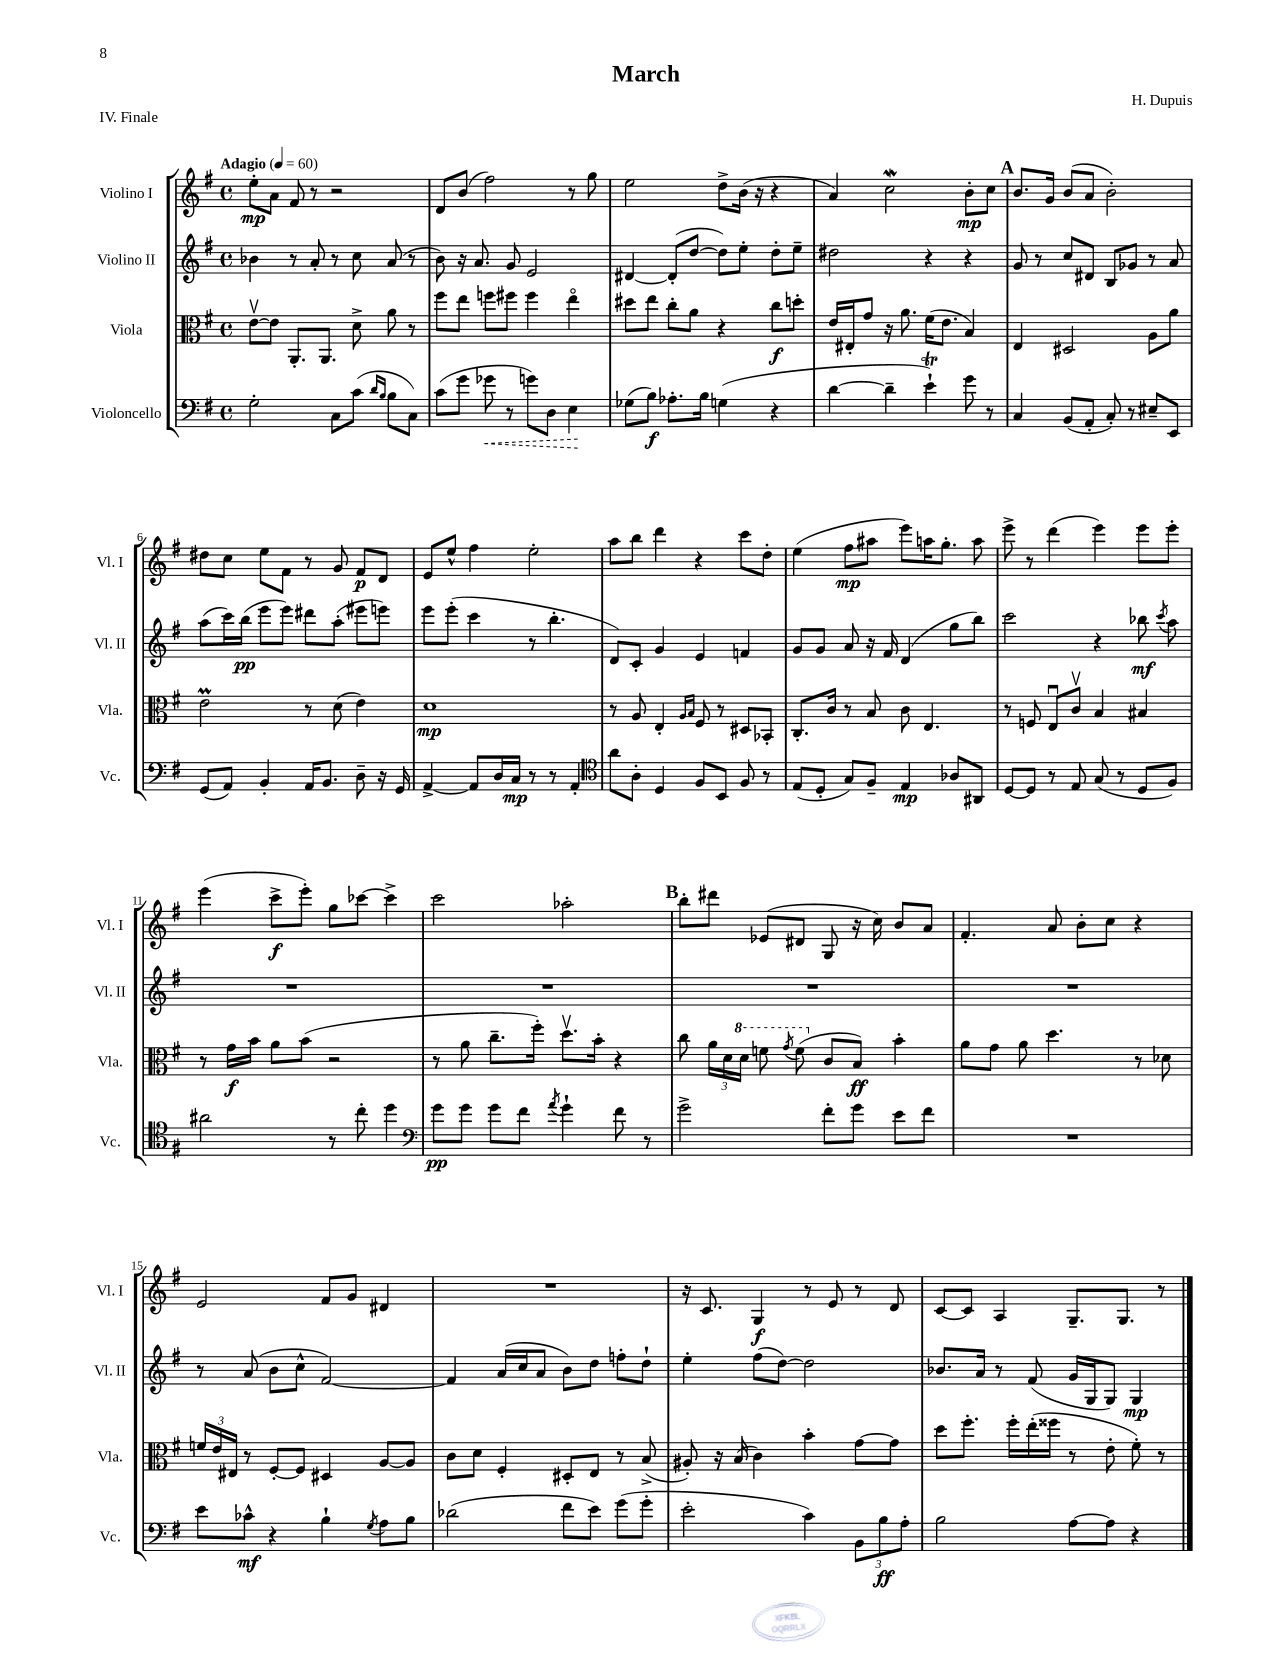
\header { title = "March" composer = "H. Dupuis" piece = "IV. Finale" }
<<
\new StaffGroup <<
\new Staff = "s0" \with { instrumentName = "Violino I" shortInstrumentName = "Vl. I" } {
    \clef treble \key g \major \defaultTimeSignature \time 4/4 \tempo "Adagio" 4 = 60
    \autoBeamOff e''8[-.\mp a'8] fis'8 r8 r2 |
    d'8[ b'8]( fis''2) r8 g''8 |
    e''2 d''8[-> b'16]( r16 r4 |
    a'4) c''2\mordent b'8[-.\mp c''8] |
    \mark \markup { \bold "A" } b'8.[ g'16] b'8[( a'8] b'2-.) |
    dis''8[ c''8] e''8[ fis'8] r8 g'8 fis'8[\p d'8] |
    e'8[ e''8]-^ fis''4 e''2-. |
    a''8[ b''8] d'''4 r4 c'''8[ d''8]-. |
    e''4( fis''8[\mp ais''8] e'''8[) a''16 g''8.]-. a''8 |
    e'''8-> r8 d'''4( e'''4) e'''8[ e'''8]-. |
    e'''4( c'''8[->\f e'''8]-.) g''8[ ces'''8]~ ces'''4-> |
    c'''2 aes''2-. |
    \mark \markup { \bold "B" } b''8[-. dis'''8] ees'8[( dis'8] g8 r16 c''16) b'8[ a'8] |
    fis'4.-. a'8 b'8[-. c''8] r4 |
    e'2 fis'8[ g'8] dis'4 |
    R1 |
    r16 c'8. g4\f r8 e'8 r8 d'8 |
    c'8[~ c'8] a4 g8.[-- g8.] r8 \bar "|." |
}
\new Staff = "s1" \with { instrumentName = "Violino II" shortInstrumentName = "Vl. II" } {
    \clef treble \key g \major \defaultTimeSignature \time 4/4
    \autoBeamOff bes'4 r8 a'8-. r8 c''8 a'8( r8 |
    b'8) r16 a'8. g'8 e'2 |
    dis'4~ dis'8[-.( d''8]~ d''8[) e''8]-. d''8[-. e''8]-- |
    dis''2 r4 r4 |
    \mark \markup { \bold "A" } g'8 r8 c''8[ dis'8] b8[ ges'8] r8 a'8 |
    a''8[( c'''16) b''16]\pp( e'''8[ e'''8]) dis'''8[ a''8]-.( eis'''8[ e'''8]) |
    e'''8[ e'''8]-.( c'''4 r8 b''4.-. |
    d'8[) c'8]-. g'4 e'4 f'4 |
    g'8[ g'8] a'8 r16 fis'16 d'4( g''8[ b''8]) |
    c'''2 r4 bes''8\mf \acciaccatura { c'''8 } a''8 |
    R1 |
    R1 |
    \mark \markup { \bold "B" } R1 |
    R1 |
    r8 a'8( b'8[ c''8]-^ fis'2~) |
    fis'4 a'16[( c''16 a'8] b'8[) d''8] f''8[-. d''8]-! |
    e''4-. fis''8[( d''8]~) d''2 |
    bes'8.[ a'16] r8 fis'8( g'16[ g16 g8]) g4\mp \bar "|." |
}
\new Staff = "s2" \with { instrumentName = "Viola" shortInstrumentName = "Vla." } {
    \clef alto \key g \major \defaultTimeSignature \time 4/4
    \autoBeamOff e'8[~\upbow e'8] a,8.[-. a,8.] d'8-> a'8 r8 |
    fis''8[ e''8] f''8[ fis''8] fis''4 e''4\flageolet |
    dis''8[ e''8] c''8[-. a'8] r4 c''8[\f d''8]-. |
    e'16[ eis16-. g'8] r16 a'8. fis'16[( e'8.] b4) |
    \mark \markup { \bold "A" } e4 dis2 a8[ a'8] |
    e'2\prall r8 d'8( e'4) |
    d'1\mp |
    r8 a8 e4-. \grace { a16[ b16] } fis8 r8 dis8[ bes,8]-. |
    c8.[-. c'16] r8 b8 c'8 e4. |
    r8 f8 e8[\downbow c'8]\upbow b4 bis4 |
    r8 g'16[\f b'16] a'8[ b'8]( r2 |
    r8 a'8 c''8.[-- fis''16]-.) d''8.[\upbow b'16]-. r4 |
    \mark \markup { \bold "B" } c''8 \tuplet 3/2 { a'16[ d'16 \ottava #1 d''16] } f''8 \acciaccatura { g''8 } f''8( \ottava #0 c'8[ b8]\ff) b'4-. |
    a'8[ g'8] a'8 d''4. r8 des'8 |
    \tuplet 3/2 { f'16[ e'16 eis16] } r8 fis8[~-. fis8] dis4 a8[~ a8] |
    c'8[ d'8] fis4-. dis8[-. e8] r8 b8->( |
    ais8-.) r16 b16( c'4) b'4-. g'8[~ g'8] |
    d''8[ fis''8.]-. fis''16[-. e''16-.( fisis''16] r8 e'8-. fis'8-.) r8 \bar "|." |
}
\new Staff = "s3" \with { instrumentName = "Violoncello" shortInstrumentName = "Vc." } {
    \clef bass \key g \major \defaultTimeSignature \time 4/4
    \autoBeamOff g2-. c8[ c'8]( \grace { d'16[ b16] } b8[ c8]) |
    c'8[( g'8] \once \override Hairpin.style = #'dashed-line ges'8\< r8 g'8[) d8] e4\! |
    ges8[( b8]\f) aes8.[-. b16] g4( r4 |
    d'4~ d'4-- e'4-!\trill) g'8 r8 |
    \mark \markup { \bold "A" } c4 b,8[( a,8]-. c8-.) r8 eis8[-- e,8] |
    g,8[( a,8]) b,4-. a,16[ b,8.] d8-- r16 g,16 |
    a,4~-> a,8[ d16 c16]\mp r8 r8 a,4-. |
    \clef tenor a'8[ a8]-. d4 fis8[ b,8] fis8 r8 |
    e8[( d8]-. g8[) fis8]-- e4\mp aes8[ ais,8] |
    d8[~ d8] r8 e8 g8( r8 d8[ fis8]) |
    ais'2 r8 c''8-. d''4 |
    \clef bass g'8[\pp g'8] g'8[ fis'8] \acciaccatura { a'8 } g'4-! fis'8 r8 |
    \mark \markup { \bold "B" } g'2-> fis'8[-. g'8] e'8[ fis'8] |
    R1 |
    e'8[ ces'8]-^\mf r4 b4-! \acciaccatura { g8 } a8[ b8] |
    des'2( fis'8[ e'8]) g'8[( g'8]-. |
    e'2-. c'4) \tuplet 3/2 { b,8[ b8\ff a8]-. } |
    b2 a8[~ a8] r4 \bar "|." |
}
>>
>>
